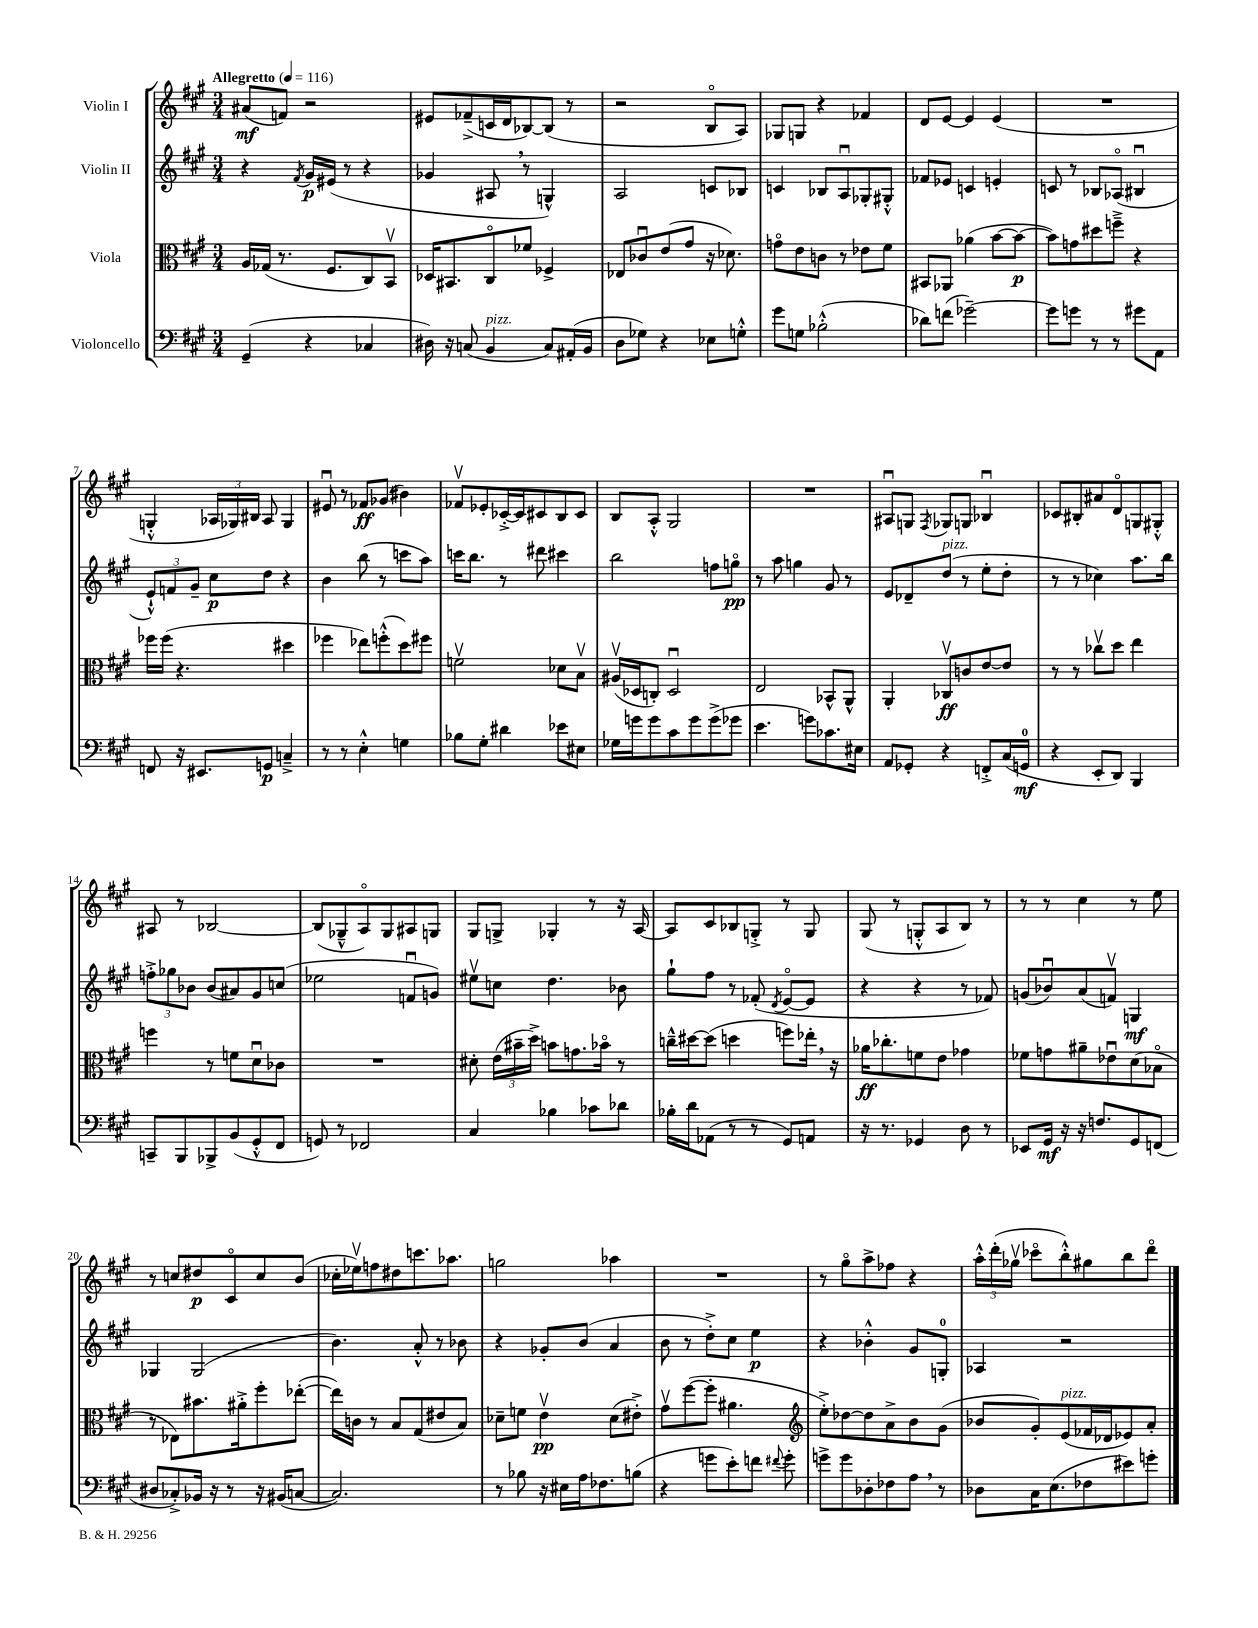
<<
\new StaffGroup <<
\new Staff = "s0" \with { instrumentName = "Violin I" } {
    \clef treble \key a \major \numericTimeSignature \time 3/4 \tempo "Allegretto" 4 = 116
    \autoBeamOff ais'8[\mf( f'8]) r2 |
    eis'8[ fes'8--->( c'16 d'16 bes8~) bes8]( r8 |
    r2 b8[\flageolet a8]) |
    ges8[ g8] r4 fes'4 |
    d'8[ e'8]~ e'4 e'4( |
    R2. |
    g4-.-^ \tuplet 3/2 { aes16[ ges16) bis16] } aes8 ges4 |
    eis'8\downbow r8 fes'8[\ff ges'8]( bis'4) |
    fes'8[\upbow ees'8-. ces'16~-.-> ces'16 cis'8 b8 cis'8] |
    b8[ a8]-.-^ gis2 |
    R2. |
    ais8[\downbow g8] \acciaccatura { fis8 } ges8[ g8] bes4\downbow |
    ces'8[ bis8-. ais'8 d'8\flageolet g8 gis8]-.-^ |
    ais8 r8 bes2~ |
    bes8[( ges8---^ a8\flageolet) ges8 ais8 g8] |
    gis8[ g8]-> ges4-. r8 r16 a16~ |
    a8[ cis'8 bes8 g8]-.-> r8 g8 |
    gis8( r8 g8[-.-^ a8 b8]) r8 |
    r8 r8 cis''4 r8 e''8 |
    r8 c''8[ dis''8\p cis'8\flageolet c''8 b'8]( |
    ces''16[-. ees''16\upbow) f''8 dis''8 c'''8. aes''8.] |
    g''2 aes''4 |
    R2. |
    r8 gis''8[\flageolet a''8-> fes''8] r4 |
    \tuplet 3/2 { a''16[-.-^ d'''16-.( ges''16]\upbow } ces'''8[\flageolet b''8-.-^) gis''8 b''8 d'''8]\flageolet \bar "|." |
}
\new Staff = "s1" \with { instrumentName = "Violin II" } {
    \clef treble \key a \major \numericTimeSignature \time 3/4
    \autoBeamOff r4 \acciaccatura { fis'8 } gis'16[\p eis'16]( r8 r4 |
    ges'4 ais8 \breathe r8 g4-^) |
    a2 c'8[ bes8] |
    c'4 bes8[ a8\downbow ges8-. gis8]-.-^ |
    fes'8[ ees'8] c'4 e'4-. |
    c'8 r8 bes8[ aes8]\flageolet( bis4\downbow |
    \tuplet 3/2 { e'8[-!-^) f'8 gis'8]-- } cis''8[\p d''8] r4 |
    b'4 b''8( r8 c'''8[ a''8]) |
    c'''16[ b''8.] r8 dis'''8 cis'''4 |
    b''2 f''8[ g''8]\flageolet\pp |
    r8 a''8 g''4 gis'8 r8 |
    e'8[ des'8-- d''8]^\markup { \italic "pizz." }( r8 e''8[-. d''8]-. |
    r8 r8 ces''4) a''8.[ b''16] |
    \tuplet 3/2 { f''8[-.-> ges''8 bes'8] } bes'8[( ais'8) gis'8 c''8]( |
    ees''2 f'8[\downbow g'8]) |
    eis''8[\upbow c''8] d''4. bes'8 |
    gis''8[-! fis''8] r8 fes'8-.( \acciaccatura { d'8 } e'8[~\flageolet e'8] |
    r4 r4 r8 fes'8) |
    g'8[( bes'8\downbow) a'8( f'8]\upbow) g4\mf |
    ges4 ges2( |
    b'4.) a'8-.-^ r8 bes'8 |
    r4 ges'8[-. b'8]( a'4 |
    b'8 r8 d''8[-.->) cis''8] e''4\p |
    r4 bes'4-.-^ gis'8[ g8]-0-. |
    aes4 r2 \bar "|." |
}
\new Staff = "s2" \with { instrumentName = "Viola" } {
    \clef alto \key a \major \numericTimeSignature \time 3/4
    \autoBeamOff a16[ ges16]( r8. fis8.[ cis8) b,8]\upbow |
    des16[ bis,8. cis8\flageolet fes'8] fes4-> |
    ees8[ ces'8\downbow e'8( gis'8] r16 des'8.) |
    g'8[\flageolet e'8 c'8] r8 ees'8[ fis'8] |
    bis,8[ aes,8] aes'4( b'8[~ b'8]~\p |
    b'8[) g'8 dis''8 f''8]---> r4 |
    fes''16[ fes''16]( r4. dis''4 |
    fes''4 ees''8[) f''8-.-^( d''8) fis''8] |
    f'2\upbow des'8[ b8]\upbow |
    ais16[\upbow( des16 c8]-.) des2\downbow |
    e2 bes,8[-^ a,8]-^ |
    a,4-. ces8[\upbow\ff c'8 e'8~ e'8] |
    r8 r8 ces''8[\upbow d''8] e''4 |
    f''4 r8 f'8[ d'8\downbow ces'8] |
    R2. |
    dis'8-. \tuplet 3/2 { e'16[( bis'16-- d''16]->) } b'8[ g'8. bes'16]\flageolet r8 |
    c''16[---^ dis''16~ dis''8]( d''4 f''8[) ees''16]-. \breathe r16 |
    aes'16[\ff ces''8.-. f'8 e'8] ges'4 |
    fes'8[ g'8 ais'8-- ees'8\downbow d'8( bes8]\flageolet |
    r8 ees8[) bis'8. ais'16-.-> fis''8-. ees''8]~-.( |
    ees''16[) c'16] r8 b8[ gis8( eis'8 b8]) |
    des'8[-- f'8] e'4\upbow\pp des'8[( eis'8]-.->) |
    gis'8[\upbow fis''8~( fis''8]-. ais'4. |
    \clef treble e''8[-.->) des''8~ des''8 a'8-> b'8 gis'8]( |
    bes'8[ gis'8-.) e'8^\markup { \italic "pizz." }( fes'16 des'16 ees'8) a'8]-. \bar "|." |
}
\new Staff = "s3" \with { instrumentName = "Violoncello" } {
    \clef bass \key a \major \numericTimeSignature \time 3/4
    \autoBeamOff gis,4--( r4 ces4 |
    dis16) r16 c8( b,4^\markup { \italic "pizz." } c8[) ais,16-.( b,16] |
    d8[ ges8]) r4 ees8[ g8]-.-^ |
    gis'8[ g8] bes2-.-^( |
    des'8[) f'8]( ges'2~--) |
    ges'8[ g'8] r8 r8 gis'8[ a,8] |
    f,8 r16 eis,8.[ g,8]\p c4---> |
    r8 r8 e4-.-^ g4 |
    bes8[ gis8]-. dis'4 ees'8[ eis8] |
    ges16[ g'16 g'8 cis'8 g'8 g'8->( ges'8] |
    e'4. g'8[) ces'8. eis16] |
    a,8[ ges,8]-. r4 f,8[-.-> cis16( g,16]-0\mf |
    r4 e,8[-. d,8]) b,,4 |
    c,8[-- b,,8 bes,,8-> b,8( gis,8-.-^ fis,8] |
    g,8) r8 fes,2 |
    cis4 bes4 ces'8[ des'8] |
    bes16[-. d'16 aes,8]( r8 r8 gis,8[) a,8] |
    r16 r8. ges,4 d8 r8 |
    ees,8[ gis,16]\mf r16 r16 f8.[ gis,8 f,8]( |
    dis8[ ces8-.->) bes,16] r16 r8 r16 bis,16[( c8]~ |
    c2.) |
    r8 bes8 r16 eis16[ a16 fes8. b8]( |
    r4 g'8[ e'8-.) f'8] \appoggiatura { fis'8 } g'8-. |
    g'8[-> g'8 des8-. fes8 a8] \breathe r8 |
    des8[ cis16 e8.( fes8 eis'8) g'8]-. \bar "|." |
}
>>
>>
